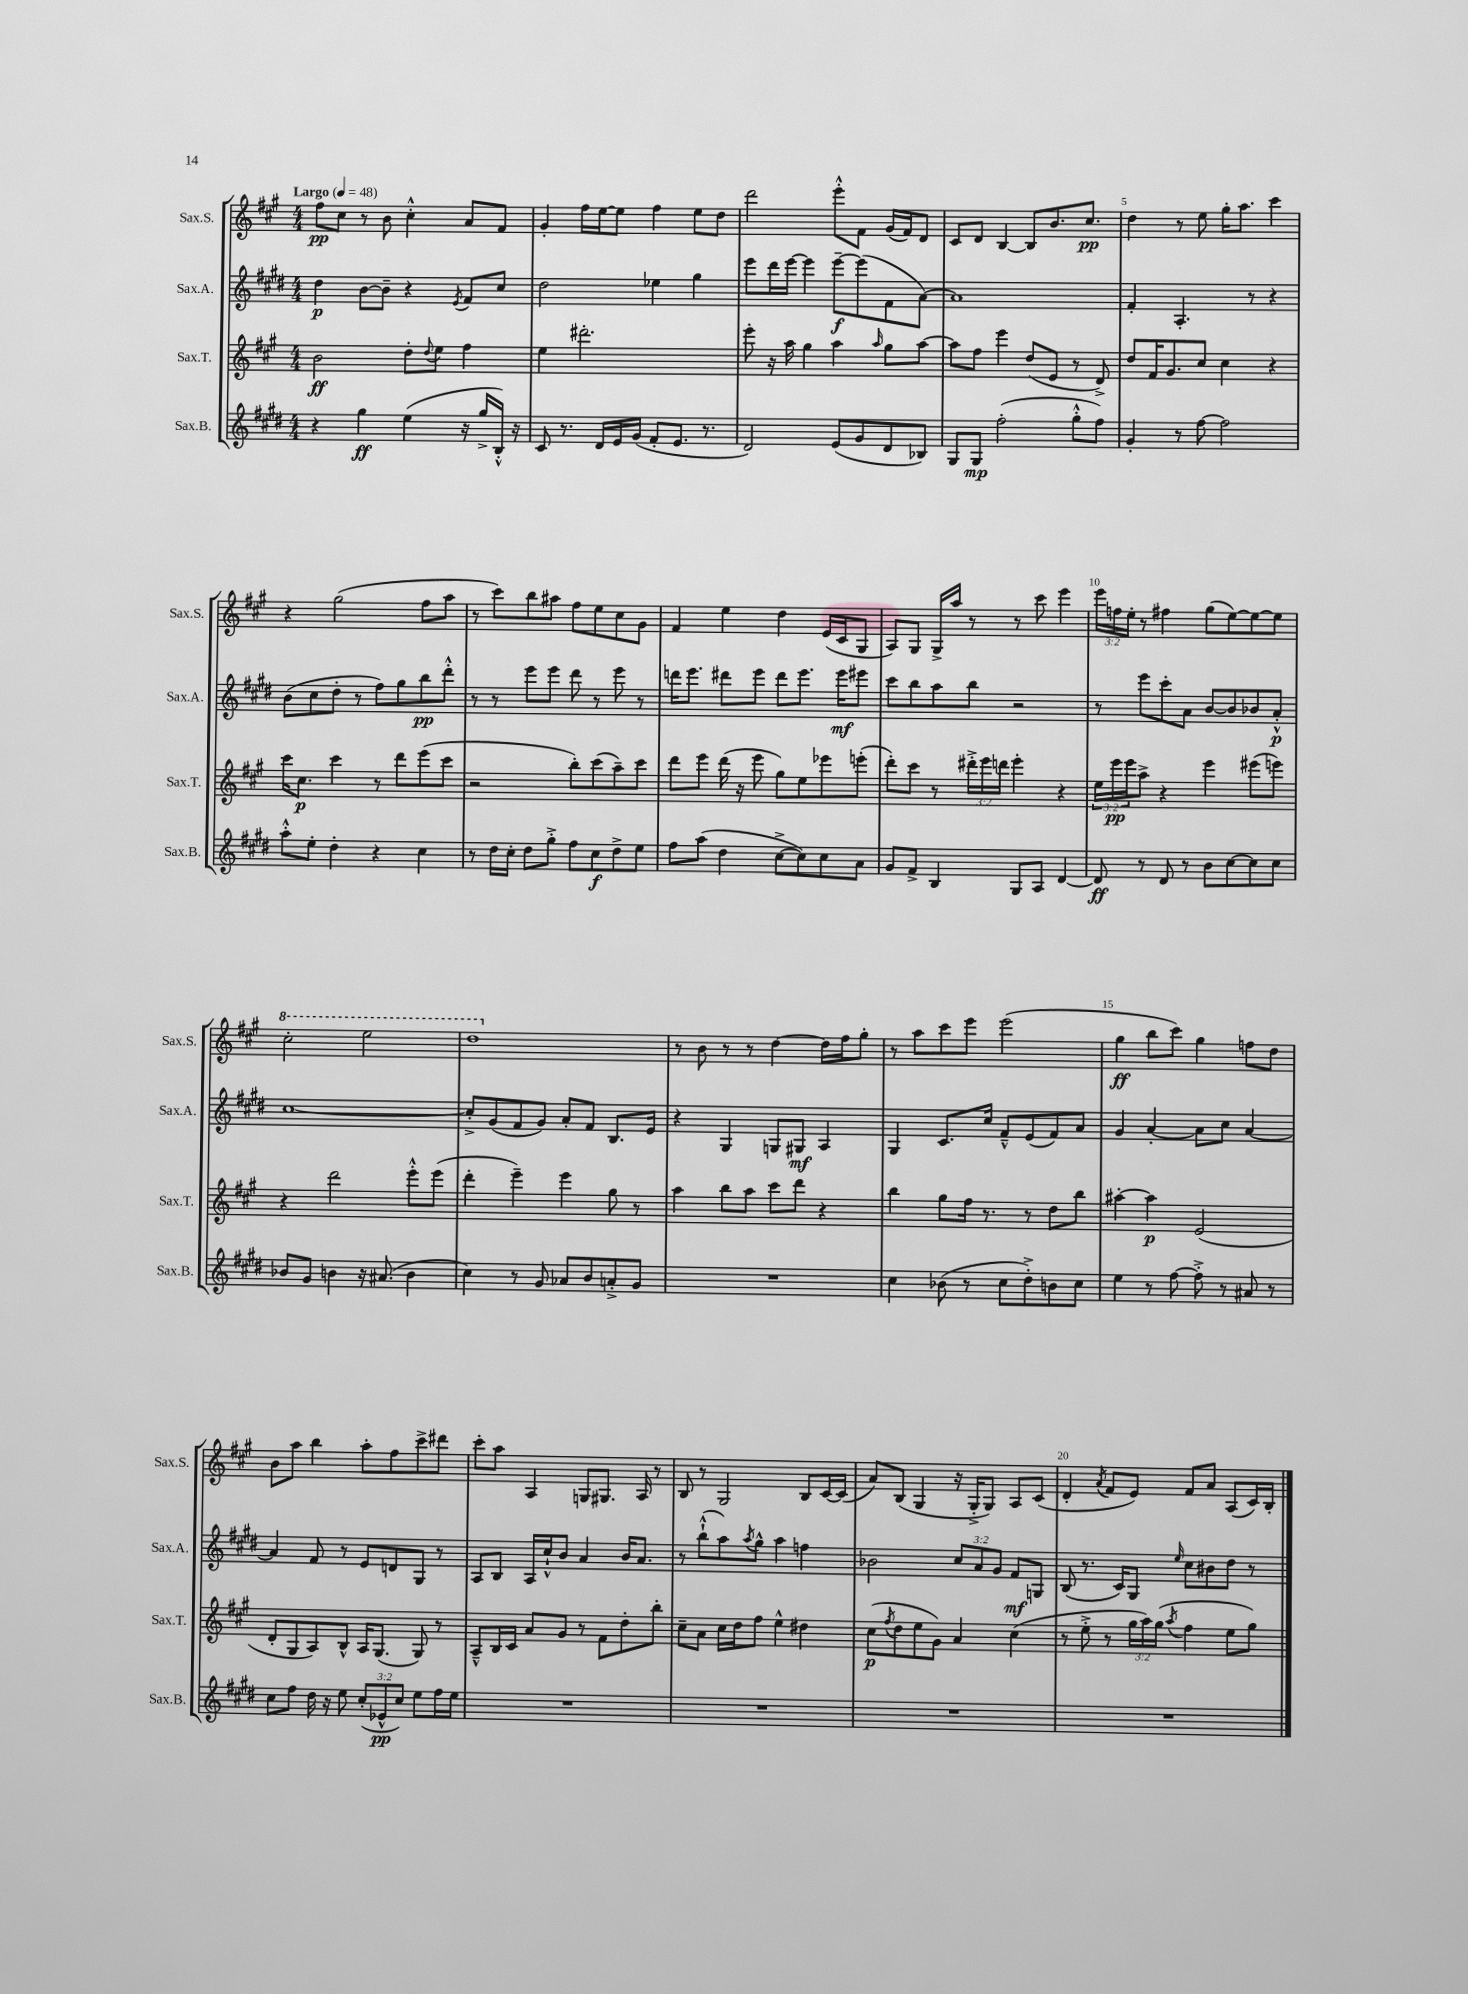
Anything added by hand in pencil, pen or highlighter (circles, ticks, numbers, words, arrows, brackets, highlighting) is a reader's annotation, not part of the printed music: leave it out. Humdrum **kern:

**kern	**kern	**kern	**kern
*staff4	*staff3	*staff2	*staff1
*clefG2	*clefG2	*clefG2	*clefG2
*k[f#c#g#d#]	*k[f#c#g#]	*k[f#c#g#d#]	*k[f#c#g#]
*M4/4	*M4/4	*M4/4	*M4/4
*MM48	*MM48	*MM48	*MM48
4r	2b\	4dd#\	8ff#\L
.	.	.	8cc#\J
4gg#\	.	[8b\L	8r
.	.	8b~\]J	8b\
(4ee\	8dd'\L	4r	4cc#'^^\
.	8qqdd/	.	.
.	8ee\J	.	.
.	.	8qe/	.
16r	4ff#\	8f#/L	8a/L
16gg#^/LL	.	.	.
16B'^^/JJ)	.	8cc#/J	8f#/J
16r	.	.	.
=	=	=	=
8c#/	4ee\	2dd#\	4g#'/
8.r	.	.	.
.	2.ddd#'\	.	16ff#\LL
16d#/LL	.	.	[16ee\J
16e/	.	.	8ee\]J
(16g#/JJ	.	.	.
8f#'/L	.	4ee-\	4ff#\
8.e/J	.	.	.
.	.	4gg#\	8ee\L
8.r	.	.	.
.	.	.	8dd\J
=	=	=	=
2d#/)	8eee'\	8eee\L	2ddd\
.	16r	16ddd#\L	.
.	16aa\	[16eee\JJ	.
.	4gg#\	4eee\]	.
(8e/L	4aa\	[8eee~\L	8eee'^^\L
8g#/	.	(8eee\]	8f#\J
.	16qqaa/	.	.
8d#/	8gg#\L	8f#\	(16g#/LL
.	.	.	16f#/J)
8B-/J)	[8aa\J	[8a\J)	8d/J
=	=	=	=
8G#/L	8aa\]L	1a]	8c#/L
8G#/J	8ff#\J	.	8d/J
(2ff#'\	4eee\	.	[4B/
.	(8dd/L	.	8B/]L
.	8e/J	.	8.b/
8gg#'^^\L	8r	.	.
.	.	.	8.cc#/J
8ff#\J)	8d^/)	.	.
=	=	=	=
4g#'/	8dd/L	4f#'/	4dd\
.	16f#/K	.	.
.	8.g#/	.	.
8r	.	4.A'/	8r
[8ff#\	8cc#/J	.	8ee\
2ff#\]	4cc#\	.	16gg#'\LK
.	.	.	8.aa\J
.	.	8r	.
.	4r	4r	4ccc#\
=	=	=	=
8aa'^^\L	16ccc#\LK	(8b\L	4r
.	8.cc#\J	.	.
8ee'\J	.	8cc#\	.
4dd#'\	4ccc#\	8dd#'\J	(2gg#\
.	.	8r	.
4r	8r	8ff#\L)	.
.	8ddd\L	8gg#\	.
4cc#\	(8eee\	8bb\	8ff#\L
.	8ccc#\J	8ddd#'^^\J	8aa\J
=	=	=	=
8r	2r	8r	8r
16dd#\LL	.	8r	8ccc#\L)
16cc#'\JJ	.	.	.
8dd#\L	.	8eee\L	8bb\
8gg#'^\J	.	8eee\J	8aa#\J
8ff#\L	8bb'\L)	8ddd#\	8ff#\L
8cc#\	(8ccc#\	8r	8ee\
8dd#^\	8aa~\)	8eee\	8cc#\
8ee\J	8ccc#\J	8r	8g#\J
=	=	=	=
8ff#\L	8ddd\L	16ddd\LK	4f#/
.	.	8.eee\J	.
(8aa\J	8eee\J	.	.
4dd#\	(16ddd\	8ddd#\L	4ee\
.	16r	.	.
.	8eee\	8eee\J	.
[8cc#^\L	8gg#\L)	8ddd#\L	4dd\
8cc#\])	8ee\	8.eee\J	.
8cc#\	8eee-\	.	(16e/LL
.	.	16eee\LK	16c#/J
8a\J	(8eee'\J	8eee#\J	8G#/J
=	=	=	=
8g#/L	8ddd'\L)	8ccc#\L	8A/L)
8f#^/J	8ccc#\J	8bb\	8G#/J
4B/	8r	8aa\	16G#^/LL
.	.	.	16aa/JJ
.	24ddd#'^\LL	8bb\J	8r
.	24eee\	.	.
.	24ddd\JJ	.	.
8G#/L	4eee'\	2r	8r
8A/J	.	.	8ccc#\
[4d#/	4r	.	4eee\
=	=	=	=
8d#/]	24ee\LL	8r	24eee\LL
.	24eee\	.	24ff\
.	24eee\J	.	24ee'\JJ
8r	8aa^\J	8eee\L	8r
8d#/	4r	8ccc#'\	4ff#\
8r	.	8a\J	.
8b\L	4eee\	[8b/L	(8gg#\L
[8cc#\	.	8b/]	[8ee\)
8cc#\]	(8eee#\L	8b-/	8ee\_
8cc#\J	8eee\J)	8a'^^/J	8ee\]J
=	=	=	=
8b-/L	4r	[1cc#	2ccc#'\
8g#/J	.	.	.
4b\	2ddd\	.	.
16r	.	.	2eee\
(8.a#/	.	.	.
4b\	8eee'^^\L	.	.
.	(8eee\J	.	.
=	=	=	=
4cc#\)	4ddd'\	8cc#'^/]L	1ddd
.	.	(8g#/	.
8r	4eee~\)	8f#/	.
8g#/	.	8g#/J)	.
8a-/L	4eee\	8a'/L	.
8b/	.	8f#/J	.
8a'^/	8gg#\	8.B/L	.
8g#/J	8r	.	.
.	.	16e/Jk	.
=	=	=	=
1r	4aa\	4r	8r
.	.	.	8b\
.	8bb\L	4G#/	8r
.	8aa\J	.	8r
.	8ccc#\L	8G/L	[4dd\
.	8ddd\J	8G#/J	.
.	4r	4A/	16dd\]LL
.	.	.	16ff#\J
.	.	.	8gg#'\J
=	=	=	=
4cc#\	4bb\	4G#/	8r
.	.	.	8aa\L
(8b-\	8gg#\L	8.c#/L	8ccc#\
8r	16ff#\Jk	.	8eee\J
.	8.r	16cc#/Jk	.
8cc#\L	.	8f#~^^/L	(2eee\
8dd#'^\)	8r	(8e/	.
8b\	8dd\L	8f#/)	.
8cc#\J	8bb\J	8a/J	.
=	=	=	=
4ee\	[4aa#'\	4g#/	4gg#\
8r	4aa#\]	[4a'/	8bb\L
[8ff#\	.	.	8ccc#\J)
8ff#'^\]	(2e/	8a\]L	4gg#\
8r	.	8cc#\J	.
8a#/	.	[4a/	8ff\L
8r	.	.	8dd\J
=	=	=	=
8cc#\L	8d'/L	4a/]	8b\L
8ff#\J	8G#/	.	8aa\J
16dd#\	8A/)	8f#/	4bb\
16r	.	.	.
8ee\	8B^^/J	8r	.
(12cc#'/L	16A/LK	8e/L	8aa'\L
.	(8.G#/J	.	.
12e-^^/	.	.	.
.	.	8d/	8ff#\
12cc#/J)	.	.	.
8ee\L	8G#/)	8G#/J	8ccc#^\
16ff#\L	8r	8r	8ddd#\J
16ee\JJ	.	.	.
=	=	=	=
1r	8A~^^/L	8A/L	8ccc#'\L
.	16B/L	8B/J	8aa\J
.	16c#/JJ	.	.
.	8a/L	16A/LL	4A/
.	.	16cc#`^^/J	.
.	8g#/J	8b/J	.
.	8r	4a/	8G/L
.	8f#\L	.	8.G#/J
.	8dd'\	16b/LK	.
.	.	8.a/J	16A/
.	8bb'\J	.	8r
=	=	=	=
1r	8cc#~\L	8r	8B/
.	8a\J	(8bb`^^\L	8r
.	16cc#\LL	8aa\)	2G#/
.	16dd\J	.	.
.	.	8qaa/	.
.	8ff#\J	8gg#^^\J	.
.	4ee^^\	4aa\	.
.	4dd#\	4ff\	8B/L
.	.	.	[16c#/L
.	.	.	(16c#/]JJ
=	=	=	=
1r	(8cc#\L	2b-\	8a/L)
.	8qff#/	.	.
.	8dd\	.	(8B/J
.	8ee\	.	4G#/
.	8g#\J)	.	.
.	4a/	12cc#/L	16r
.	.	.	16G#'^/LK
.	.	12a/	.
.	.	.	8G#/J)
.	.	12g#/J	.
.	(4cc#\	8f#/L	8A/L
.	.	8G/J	(8c#/J
=	=	=	=
1r	8r	(8B/	4d'/
.	8ee'^\	8.r	.
.	.	.	8qa/
.	8r	.	8f#/L
.	.	16c#/LK)	.
.	24gg#\LL	8G#/J	8e/J)
.	24aa\)	.	.
.	(24gg#\JJ	.	.
.	8qaa/	16qqee/	.
.	4ff#\	8cc#\L	8f#/L
.	.	8b#\	8a/J
.	8ee\L	8dd#\J	(8A/L
.	8gg#\J)	8r	16c#/L)
.	.	.	16B'/JJ
==	==	==	==
*-	*-	*-	*-
